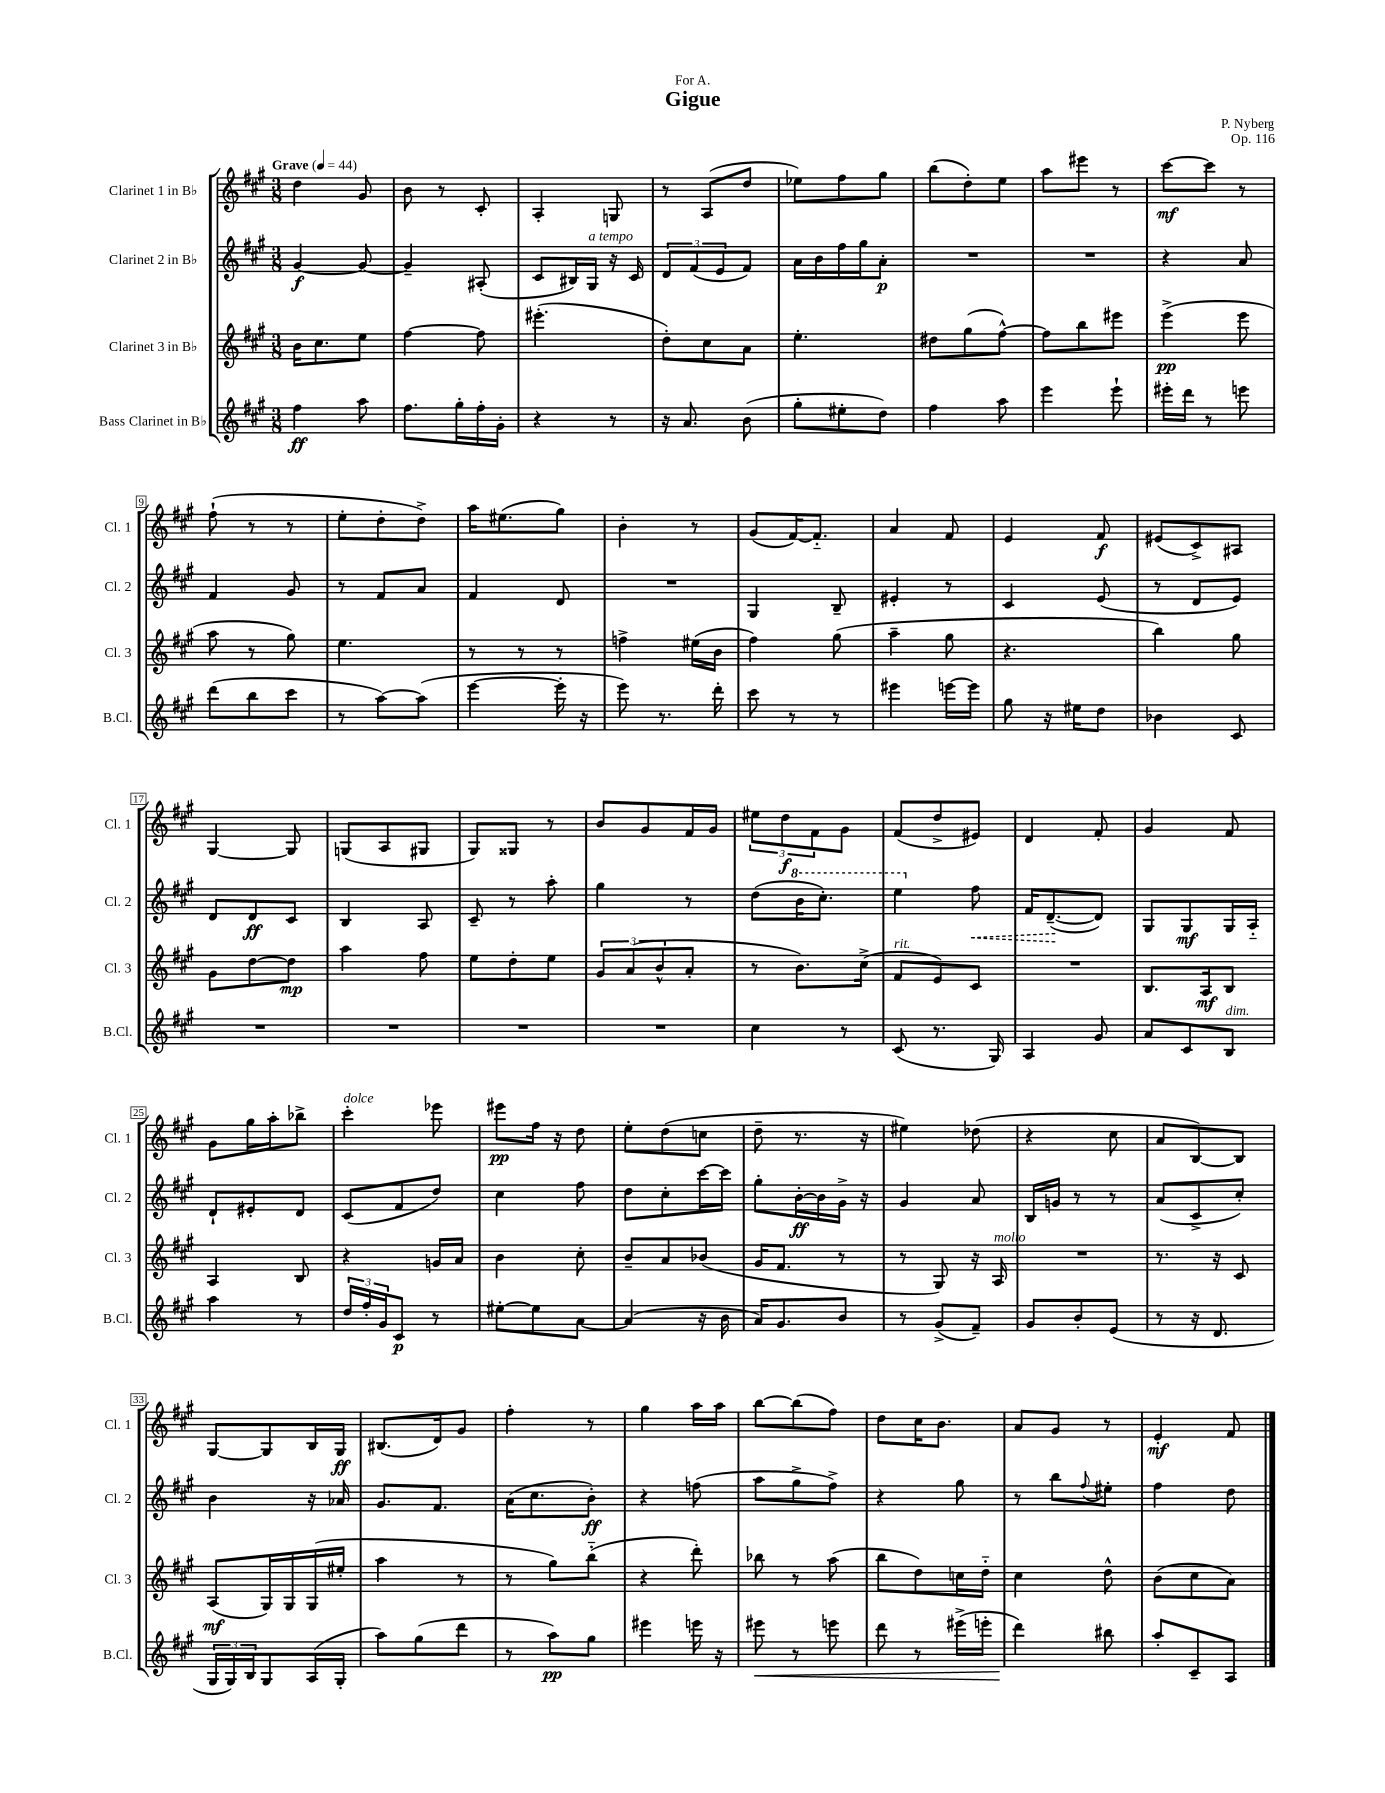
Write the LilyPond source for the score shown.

\header { title = "Gigue" composer = "P. Nyberg" dedication = "For A." opus = "Op. 116" }
<<
\new StaffGroup <<
\new Staff = "s0" \with { instrumentName = "Clarinet 1 in Bb" shortInstrumentName = "Cl. 1" } {
    \clef treble \key a \major \numericTimeSignature \time 3/8 \tempo "Grave" 4 = 44
    d''4 gis'8 |
    b'8 r8 cis'8-. |
    a4-. g8 |
    r8 a8( d''8 |
    ees''8) fis''8 gis''8 |
    b''8( d''8-.) e''8 |
    a''8 eis'''8 r8 |
    cis'''8~\mf cis'''8 r8 |
    fis''8-!( r8 r8 |
    e''8-. d''8-. d''8->) |
    a''16 eis''8.( gis''8) |
    b'4-. r8 |
    gis'8( fis'16~) fis'8.-_ |
    a'4 fis'8 |
    e'4 fis'8\f |
    eis'8( cis'8->) ais8 |
    gis4~ gis8 |
    g8( a8 gis8 |
    gis8) gisis8 r8 |
    b'8 gis'8 fis'16 gis'16 |
    \tuplet 3/2 { eis''8 d''8\f fis'8 } gis'8 |
    fis'8( d''8-> eis'8) |
    d'4 fis'8-. |
    gis'4 fis'8 |
    gis'8 gis''16 a''16-. bes''8-> |
    cis'''4-.^\markup { \italic "dolce" } ees'''8 |
    eis'''8\pp fis''16 r16 d''8 |
    e''8-. d''8( c''8 |
    d''8-- r8. r16 |
    eis''4) des''8( |
    r4 cis''8 |
    a'8 b8~) b8 |
    gis8~ gis8 b16 gis16\ff |
    bis8.( d'16) gis'8 |
    fis''4-. r8 |
    gis''4 a''16 a''16 |
    b''8~ b''8( fis''8) |
    d''8 cis''16 b'8. |
    a'8 gis'8 r8 |
    e'4-.\mf fis'8 \bar "|." |
}
\new Staff = "s1" \with { instrumentName = "Clarinet 2 in Bb" shortInstrumentName = "Cl. 2" } {
    \clef treble \key a \major \numericTimeSignature \time 3/8
    gis'4~\f gis'8~ |
    gis'4-- ais8-.( |
    cis'8 bis16) gis16^\markup { \italic "a tempo" } r16 cis'16 |
    \tuplet 3/2 { d'8 fis'8( e'8 } fis'8) |
    a'16 b'16 fis''16 gis''16 a'8-.\p |
    R4. |
    R4. |
    r4 a'8 |
    fis'4 gis'8 |
    r8 fis'8 a'8 |
    fis'4 d'8 |
    R4. |
    gis4 b8-- |
    eis'4-. r8 |
    cis'4 e'8( |
    r8 d'8 e'8) |
    d'8 d'8\ff cis'8 |
    b4 a8 |
    cis'8-- r8 a''8-. |
    gis''4 r8 |
    d''8( \ottava #1 b''16 cis'''8.-.) |
    e'''4 \ottava #0 \once \override Hairpin.style = #'dashed-line fis''8\< |
    fis'16 d'8.~--\!( d'8) |
    gis8 gis8\mf gis16 a16-_ |
    d'8-! eis'8-. d'8 |
    cis'8( fis'8 d''8) |
    cis''4 fis''8 |
    d''8 cis''8-. cis'''16~ cis'''16 |
    gis''8-. b'16~-.\ff b'16 gis'16-> r16 |
    gis'4 a'8 |
    b16 g'16 r8 r8 |
    a'8( cis'8-> cis''8-.) |
    b'4 r16 aes'16 |
    gis'8. fis'8. |
    a'16( cis''8. b'8-.\ff) |
    r4 f''8( |
    a''8 gis''8-> fis''8->) |
    r4 gis''8 |
    r8 b''8 \appoggiatura { fis''8 } eis''8-. |
    fis''4 d''8 \bar "|." |
}
\new Staff = "s2" \with { instrumentName = "Clarinet 3 in Bb" shortInstrumentName = "Cl. 3" } {
    \clef treble \key a \major \numericTimeSignature \time 3/8
    b'16 cis''8. e''8 |
    fis''4~ fis''8 |
    eis'''4.-.( |
    d''8-.) cis''8 a'8 |
    e''4.-. |
    dis''8 gis''8( fis''8~-^) |
    fis''8 b''8 eis'''8 |
    e'''4->\pp( e'''8 |
    a''8 r8 gis''8) |
    e''4. |
    r8 r8 r8 |
    f''4-> eis''16( b'16 |
    fis''4) gis''8( |
    a''4-- gis''8 |
    r4. |
    b''4) gis''8 |
    gis'8 d''8~ d''8\mp |
    a''4 fis''8 |
    e''8 d''8-. e''8 |
    \tuplet 3/2 { gis'8 a'8( b'8-^ } a'8-. |
    r8 b'8.) cis''16->( |
    fis'8^\markup { \italic "rit." } e'8) cis'8 |
    R4. |
    b8. a16\mf b8 |
    a4 b8 |
    r4 g'16 a'16 |
    b'4 cis''8-. |
    b'8-- a'8 bes'8( |
    gis'16 fis'8. r8 |
    r8 gis8) r16 a16^\markup { \italic "molto" } |
    R4. |
    r8. r16 cis'8 |
    a8\mf( gis16) gis16 gis16( eis''16-. |
    a''4 r8 |
    r8 gis''8) b''8-_( |
    r4 d'''8-.) |
    bes''8 r8 a''8( |
    b''8 d''8) c''16 d''16-_ |
    cis''4 d''8-^ |
    b'8( cis''8 a'8) \bar "|." |
}
\new Staff = "s3" \with { instrumentName = "Bass Clarinet in Bb" shortInstrumentName = "B.Cl." } {
    \clef treble \key a \major \numericTimeSignature \time 3/8
    fis''4\ff a''8 |
    fis''8. gis''16-. fis''16-. gis'16-. |
    r4 r8 |
    r16 a'8. b'8( |
    gis''8-. eis''8-. d''8) |
    fis''4 a''8 |
    e'''4 e'''8-! |
    eis'''16-. d'''16 r8 e'''8 |
    d'''8( b''8 cis'''8 |
    r8 a''8~) a''8( |
    e'''4~ e'''16-. r16 |
    e'''8) r8. d'''16-. |
    cis'''8 r8 r8 |
    eis'''4 e'''16~ e'''16 |
    gis''8 r16 eis''16 d''8 |
    bes'4 cis'8 |
    R4. |
    R4. |
    R4. |
    R4. |
    cis''4 r8 |
    cis'8( r8. gis16) |
    a4 gis'8 |
    a'8 cis'8 b8^\markup { \italic "dim." } |
    a''4 r8 |
    \tuplet 3/2 { d''16 fis''16-. gis'16 } cis'8\p r8 |
    eis''8~-. eis''8 a'8~ |
    a'4( r16 b'16 |
    a'16) gis'8. b'8 |
    r8 gis'8->( fis'8--) |
    gis'8 b'8-. e'8( |
    r8 r16 d'8. |
    \tuplet 3/2 { gis16 gis16) b16 } gis8 a16( gis16-. |
    a''8) gis''8( d'''8 |
    r8 a''8\pp) gis''8 |
    eis'''4 e'''16 r16 |
    eis'''8\< r8 e'''8 |
    d'''8 r8 eis'''16->( e'''16-. |
    d'''4\!) bis''8 |
    a''8-. cis'8-- a8 \bar "|." |
}
>>
>>
\layout { \context { \Score \override BarNumber.stencil = #(make-stencil-boxer 0.1 0.3 ly:text-interface::print) } }
